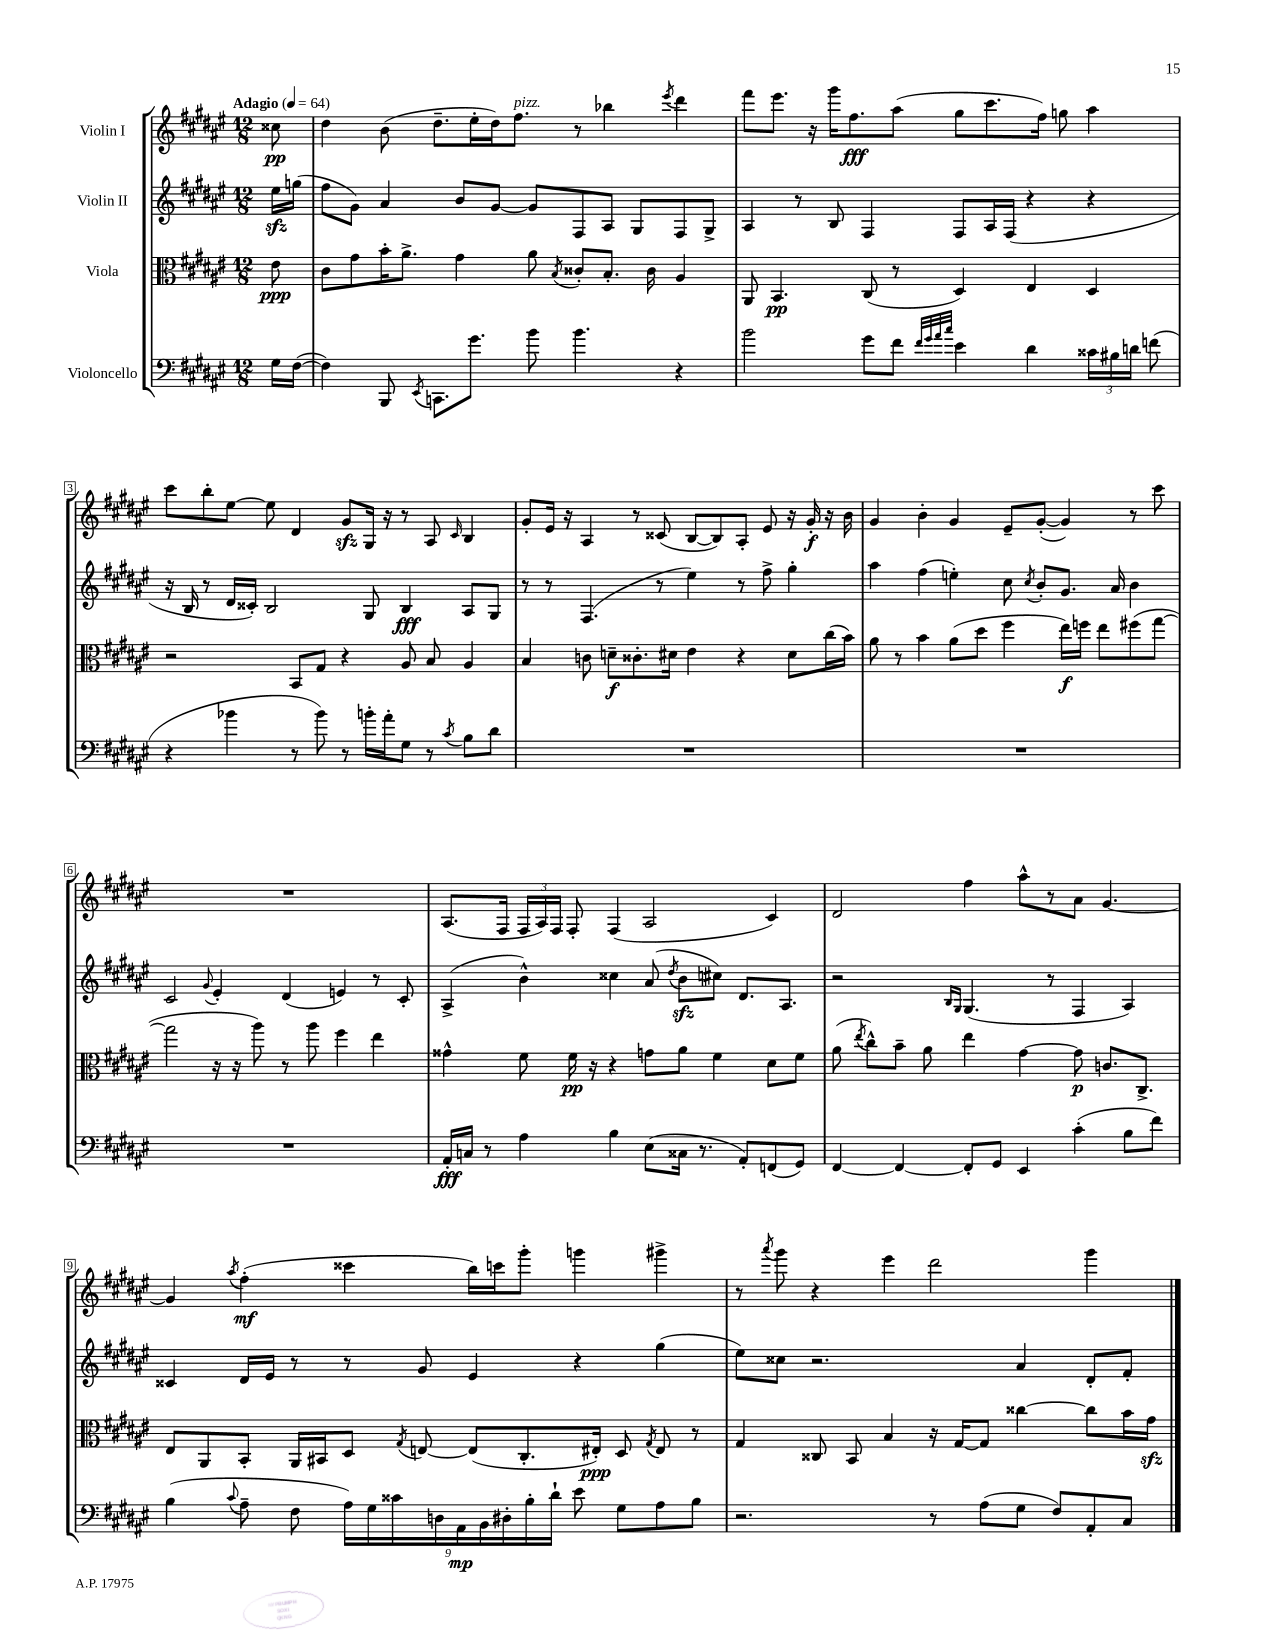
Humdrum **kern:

**kern	**kern	**kern	**kern
*staff4	*staff3	*staff2	*staff1
*clefF4	*clefC3	*clefG2	*clefG2
*k[f#c#g#d#a#e#]	*k[f#c#g#d#a#e#]	*k[f#c#g#d#a#e#]	*k[f#c#g#d#a#e#]
*M12/8	*M12/8	*M12/8	*M12/8
*MM64	*MM64	*MM64	*MM64
16G#\LL	8e#\	16ee#\LL	8cc##\
([16F#\JJ	.	(16gg\JJ	.
=	=	=	=
4F#\])	8c#\L	8ff#\L	4dd#\
.	8g#\	8g#\J)	.
8BBB/	16b'\K	4a#/	(8b\
.	8.a#^\J	.	.
8qEE#/	.	.	.
8.CC\L	.	.	8.dd#~\L
.	4g#\	8b/L	.
8.g#\J	.	.	16ee#'\L
.	.	[8g#/J	16dd#\J)
.	.	.	8.ff#\J
8b\	8a#\	8g#/]L	.
.	8qB/	.	.
4.b\	8c##'/L	8F#/	8r
.	8.B'/J	8A#/J	4bb-\
.	.	8G#/L	.
.	16c##\	.	.
.	.	.	8qeee#/
4r	4A#/	8F#/	4ddd#\
.	.	8G#^/J	.
=	=	=	=
2b\	8AA#/	4A#/	8fff#\L
.	4.BB/	.	8.eee#\J
.	.	8r	.
.	.	.	16r
.	.	8B/	16ggg#\LK
.	.	.	8.ff#\
8g#\L	(8C#/	4F#/	.
8f#\J	8r	.	(8aa#\J
32qqf#/LLL	.	.	.
32qqg#/	.	.	.
32qqa#/	.	.	.
32qqcc#/JJJ	.	.	.
4e#\	4D#/)	8F#/L	8gg#\L
.	.	16A#/L	8.ccc#\
.	.	(16F#/JJ	.
4d#\	4E#/	4r	.
.	.	.	16ff#\Jk)
.	.	.	8gg\
24c##\LL	4D#/	4r	4aa#\
24B#\	.	.	.
24d\JJ	.	.	.
(8f\	.	.	.
=	=	=	=
4r	2r	16r	8ccc#\L
.	.	16B/	.
.	.	8r	8bb'\
4b-\	.	16d#/LL	[8ee#\J
.	.	16c##'/JJ)	.
.	.	2B/	8ee#\]
8r	8BB/L	.	4d#/
8b-\)	8G#/J	.	.
8r	4r	.	8g#/L
16b'\LL	.	8G#/	16G#/Jk
16a#'\J	.	.	16r
8G#\J	8A#/	4B/	8r
8r	8B/	.	8A#/
8qc#/	.	.	16qqc#/
8B\L	4A#/	8A#/L	4B/
8d#\J	.	8G#/J	.
=	=	=	=
1.r	4B/	8r	8g#'/L
.	.	8r	16e#/Jk
.	.	.	16r
.	8c\	(4.F#/	4A#/
.	8d~\L	.	.
.	8.c##'\	.	8r
.	.	8r	(8c##/
.	16d#\Jk	.	.
.	4e#\	4ee#\)	[8B/L
.	.	.	8B/])
.	4r	8r	8A#'/J
.	.	8ff#^\	8e#/
.	8d#\L	4gg#'\	16r
.	.	.	16g#'/
.	(16cc#\L	.	16r
.	16b\JJ)	.	16b\
=	=	=	=
1.r	8a#\	4aa#\	4g#/
.	8r	.	.
.	4b\	(4ff#\	4b'\
.	(8a#\L	4ee'\)	4g#/
.	8dd#\J	.	.
.	4ff#\	8cc#\	8e#~/L
.	.	8qcc#/	.
.	.	8b'/L	([8g#'/J
.	16ee#\LL)	8.g#/J	4g#/])
.	16ff\JJ	.	.
.	8ee#\L	.	.
.	.	16a#/	.
.	(8ff#\	4b\	8r
.	[8gg#\J	.	8ccc#\
=	=	=	=
1.r	2gg#\]	2c#/	1.r
.	.	8qqg#/	.
.	16r	4e#'/	.
.	16r	.	.
.	8aa#\)	.	.
.	8r	(4d#/	.
.	8aa#\	.	.
.	4ff#\	4e/)	.
.	4ee#\	8r	.
.	.	8c#'/	.
=	=	=	=
16AA#'/LL	4g##^^\	(4A#^/	(8.A#/L
16C/JJ	.	.	.
8r	.	.	.
.	.	.	16F#/Jk
4A#\	8f#\	4b^^\)	24F#/LL
.	.	.	24A#/)
.	.	.	24F#/JJ
.	16f#\	.	8F#'/
.	16r	.	.
4B\	4r	4cc##\	(4F#/
(8E#\L	8g\L	(8a#/	2A#/
.	.	8qdd#/	.
16C##\Jk	8a#\J	8b\L	.
8.r	.	.	.
.	4f#\	8cc#\J)	.
8AA#'/L)	.	8.d#/L	.
(8FF/	8d#\L	.	4c#/)
.	.	8.A#/J	.
8GG#/J)	8f#\J	.	.
=	=	=	=
[4FF#/	(8a#\	2r	2d#/
.	8qee#/	.	.
.	8cc#^^\L)	.	.
4FF#/_	8b~\J	.	.
.	8a#\	.	.
.	.	16qqB/LL	.
.	.	16qqG#/JJ	.
8FF#'/]L	4ee#\	(4.G#/	4ff#\
8GG#/J	.	.	.
4EE#/	[4g#\	.	8aa#^^\L
.	.	8r	8r
(4c#'\	8g#\]	4F#/	8a#\J
.	8.c/L	.	[4.g#/
8B\L	.	4A#/)	.
.	8.C#^/J	.	.
8f#\J)	.	.	.
=	=	=	=
(4B\	8E#/L	4c##/	4g#/]
.	8AA#/	.	.
8qqc#/	.	.	8qaa#/
8A#~\	8BB'/J	16d#/LL	(4ff#'\
.	.	16e#/JJ	.
8F#\	16AA#/LL	8r	.
.	16BB#/J	.	.
18A#\LL)	8D#/J	8r	4ccc##\
18G#\	.	.	.
18c##\	.	.	.
.	8qG#/	.	.
.	[8E/	8g#/	.
18D\	.	.	.
18AA#\	.	.	.
.	(8E/]L	4e#/	16bb\LL)
18BB\	.	.	.
.	.	.	16ccc\J
18D#'\	.	.	.
.	8.C#'/	.	8ggg#'\J
18B'\	.	.	.
18d#`\JJ	.	.	.
8e#\	.	4r	4ggg\
.	16E#'/Jk)	.	.
8G#\L	8D#/	.	.
.	8qG#/	.	.
8A#\	8E#/	(4gg#\	4ggg#^\
8B\J	8r	.	.
=	=	=	=
2.r	4G#/	8ee#\L)	8r
.	.	.	8qaaa#/
.	.	8cc##\J	8ggg#\
.	8C##/	2.r	4r
.	8BB/	.	.
.	4B/	.	4eee#\
8r	16r	.	2ddd#\
.	[16G#/LK	.	.
(8A#\L	8G#/]J	.	.
8G#\J	[4cc##\	4a#/	.
8F#/L)	.	.	.
8AA#'/	8cc##\]L	8d#'/L	4ggg#\
8C#/J	16b\L	8f#'/J	.
.	16g#\JJ	.	.
==	==	==	==
*-	*-	*-	*-
